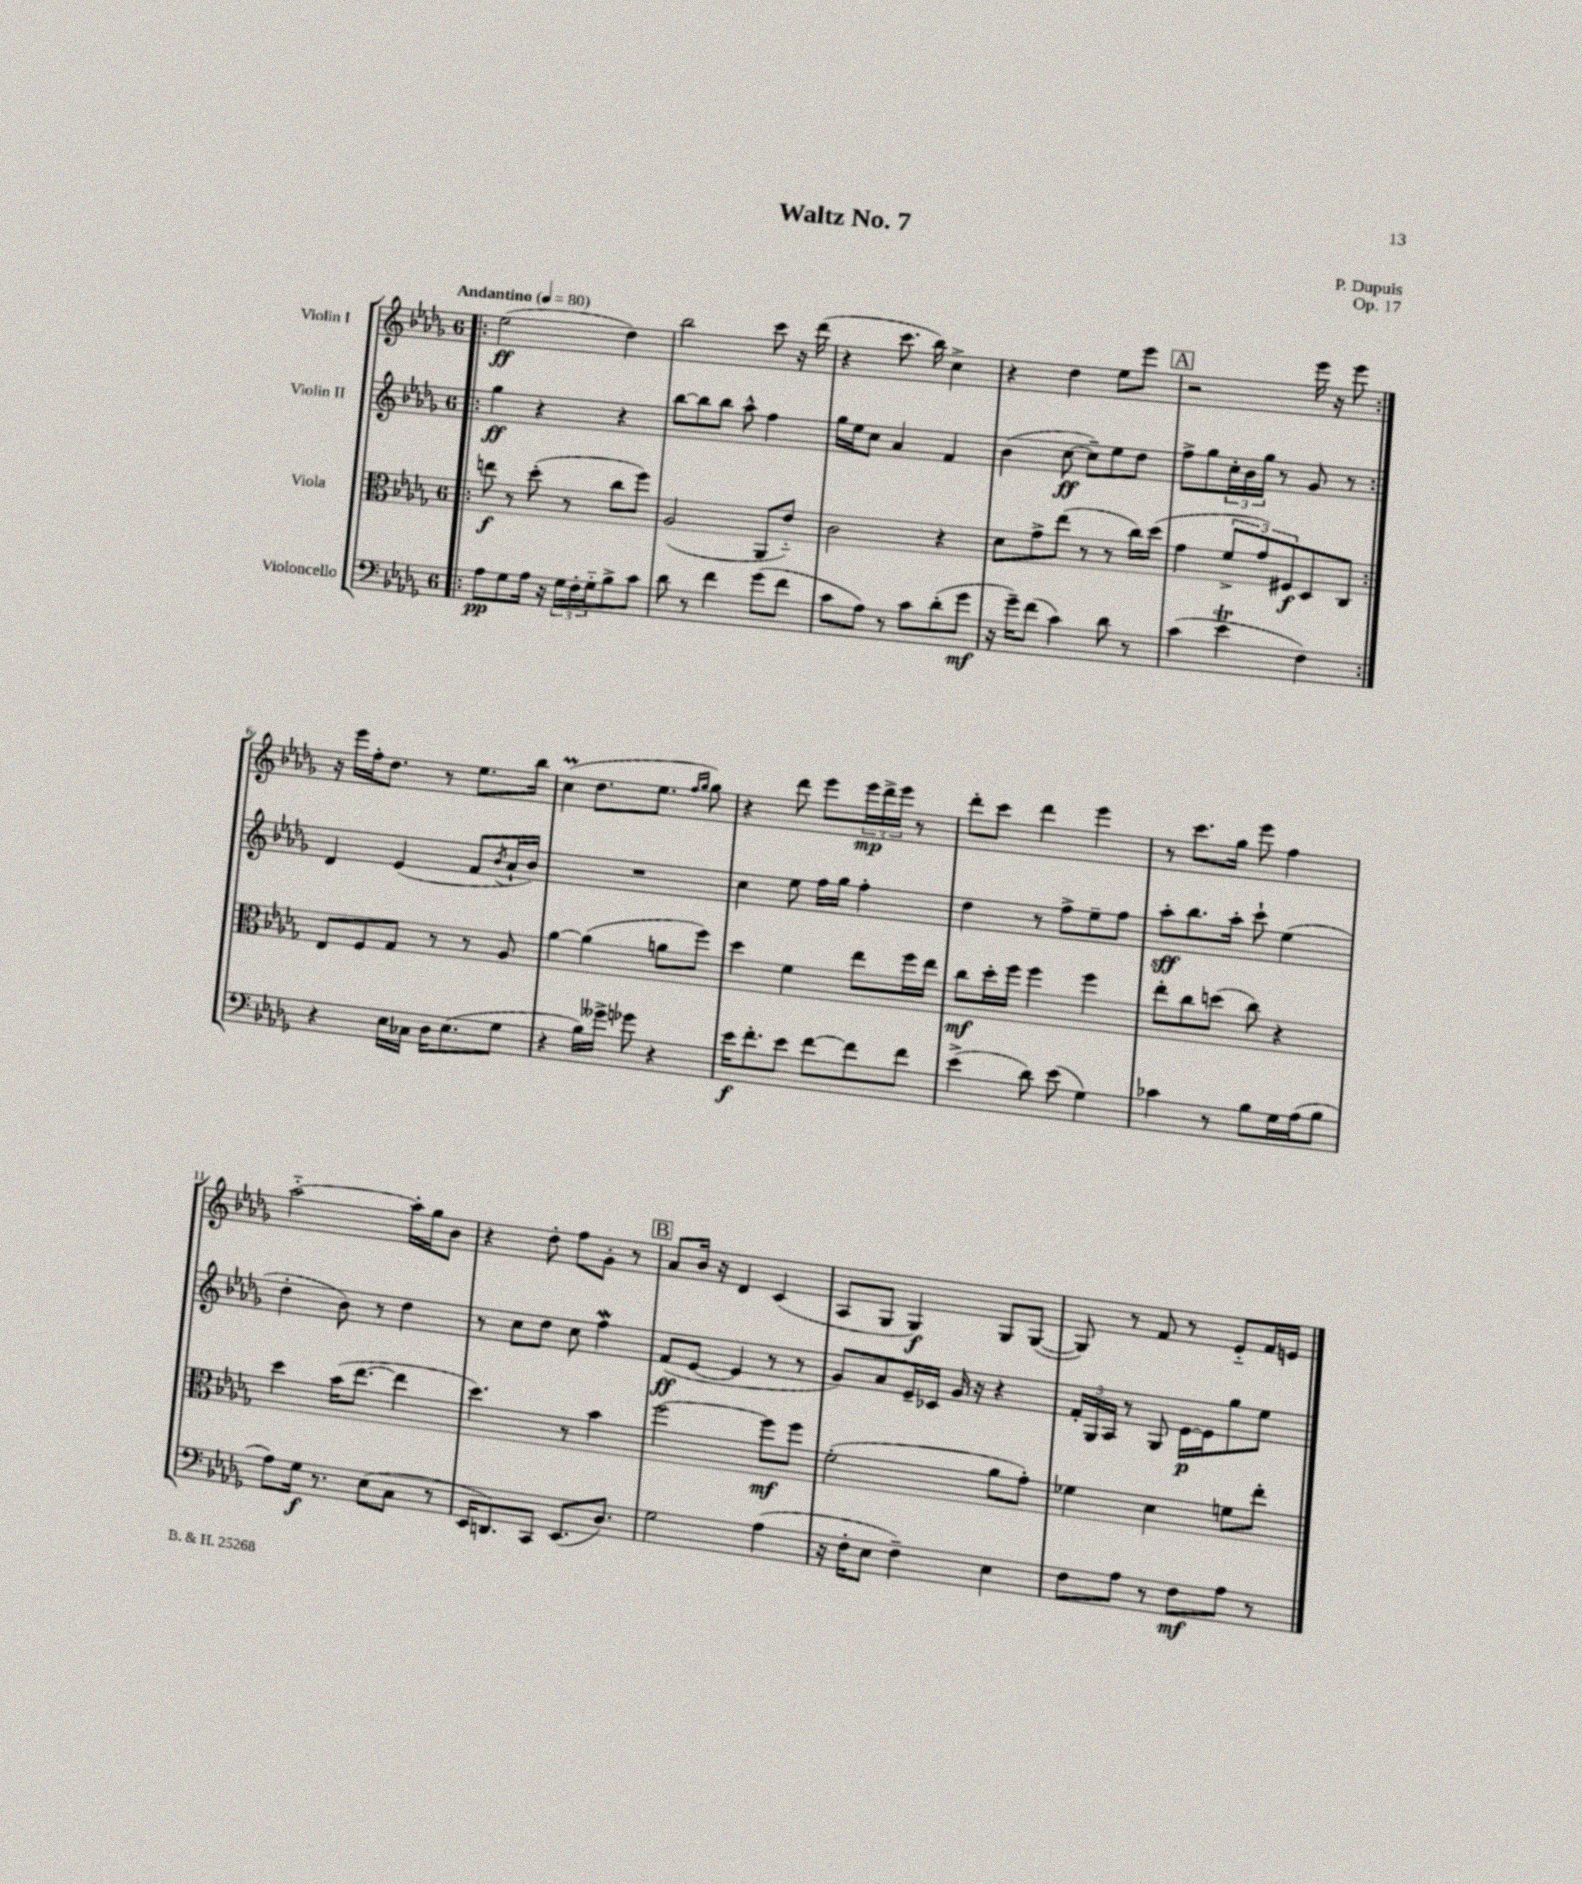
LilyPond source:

\header { title = "Waltz No. 7" composer = "P. Dupuis" opus = "Op. 17" }
<<
\new StaffGroup <<
\new Staff = "s0" \with { instrumentName = "Violin I" } {
    \clef treble \key des \major \once \override Staff.TimeSignature.style = #'single-digit \time 6/8 \tempo "Andantino" 4 = 80
    \repeat volta 2 { \bar ".|:" ees''2\ff( des''4) |
    bes''2 c'''8 r16 des'''16( |
    r4 c'''8. bes''16) c''4-> |
    r4 des''4 ees''8 ees'''8 |
    \mark \markup { \box "A" } r2 ees'''16 r16 ees'''8 | }
    r16 ees'''16 f''16-. des''8. r8 ees''8. bes''16 |
    c''4\prall( des''8. ees''8. \grace { f''16 ges''16 } ges''8) |
    r4 des'''8 ees'''8 \tuplet 3/2 { ees'''16\mp des'''16-> ees'''16 } r8 |
    des'''8-. c'''8 des'''4 ees'''4 |
    r8 c'''8. ges''16 ees'''8 f''4 |
    aes''2~-_ aes''16-. ges''16 bes'8 |
    r4 des''8-. f''8 ges'8-. r8 |
    \mark \markup { \box "B" } aes'8 bes'16 r16 des'4 c'4( |
    aes8 ges8 ges4\f) ges8 ges8~( |
    ges8) r8 f'8 r8 ees'8-_ f'16 e'16 \bar "|." |
}
\new Staff = "s1" \with { instrumentName = "Violin II" } {
    \clef treble \key des \major \once \override Staff.TimeSignature.style = #'single-digit \time 6/8
    \repeat volta 2 { \bar ".|:" ges''4\ff r4 r4 |
    bes''8~ bes''8 bes''8 aes''8-^ f''4 |
    ges''16 ees''16 c''8 aes'4 f'4 |
    bes'4( c''8~\ff c''8--) ees''8 des''8 |
    \mark \markup { \box "A" } f''8-> ges''8 \tuplet 3/2 { c''16-. bes'16 ges''16 } r8 ges'8 r8 | }
    des'4 ees'4( f'8 \acciaccatura { bes'8 } aes'16-! bes'16) |
    R2. |
    c''4 ees''8 f''16 ges''16 f''4-. |
    des''4 r8 f''8-> ees''8-- f''8 |
    aes''8-.\sff bes''8. aes''16-. c'''8-! ees''4( |
    des''4-. bes'8) r8 des''4 |
    r8 c''8 des''8 c''8 f''4\mordent |
    \mark \markup { \box "B" } f'8\ff( ees'8~ ees'4 r8 r8 |
    ges'8) aes'8 ees'16-- ces'16 ges'16 r16 r4 |
    \tuplet 3/2 { f'16-. ges16 aes16 } r8 ges8 ees'16~\p ees'16 ges''8 ees''8 \bar "|." |
}
\new Staff = "s2" \with { instrumentName = "Viola" } {
    \clef alto \key des \major \once \override Staff.TimeSignature.style = #'single-digit \time 6/8
    \repeat volta 2 { \bar ".|:" e''8\f r8 des''8-.( r8 c''8 f''8) |
    aes2( aes,8 ees'8-_) |
    c'2 r4 |
    des'8 ges'8-> ees''8( r8 r8 c''16) des''16( |
    \mark \markup { \box "A" } ges'4 \tuplet 3/2 { f'8-> ges'8) fis8\f } des8 c8 | }
    ees8 f8 ges8 r8 r8 aes8 |
    aes'4~ aes'4( a'8 f''8) |
    des''4 f'4 ees''8 f''16 ees''16 |
    c''8\mf des''16-. f''16 f''4 f''4 |
    ees''8-. c''8 d''8( c''8) r4 |
    des''4 bes'16( ees''8.~ ees''4 |
    des''4.) r8 bes'4 |
    \mark \markup { \box "B" } f''2~ f''8\mf f''8 |
    f'2-.( aes'8 ges'8-.) |
    fes'4 des'4 f'8 ees''8-. \bar "|." |
}
\new Staff = "s3" \with { instrumentName = "Violoncello" } {
    \clef bass \key des \major \once \override Staff.TimeSignature.style = #'single-digit \time 6/8
    \repeat volta 2 { \bar ".|:" aes8\pp ges8 aes16 r16 \tuplet 3/2 { ges16 f16-. ges16-_ } bes8-> c'8 |
    des'8 r8 f'4 ges'8( f'8 |
    c'8 aes8) r8 c'8 des'8-.( ges'8\mf |
    r16 ges'16--) f'8( c'4) des'8 r8 |
    \mark \markup { \box "A" } c'4( ees'4\trill f4) | }
    r4 ees16 ces16 des16 ees8.( ges8 |
    r4 bes16) geses'16-> ges'8 r4 |
    ees'16\f f'8.-. ees'8 f'8~ f'8 f'8 |
    ees'4->( des'8) ees'8( ges4) |
    ces'4 r8 bes8 ges16 aes16( bes8 |
    aes8) ges16\f r8. ees8( c8 r8 |
    ees,16 d,8.) c,8 ees,8.( des8.) |
    \mark \markup { \box "B" } ges2 aes4( |
    r16 f16-. ees8 f4--) ees4 |
    f8 aes8 r8 f8\mf aes8 r8 \bar "|." |
}
>>
>>
